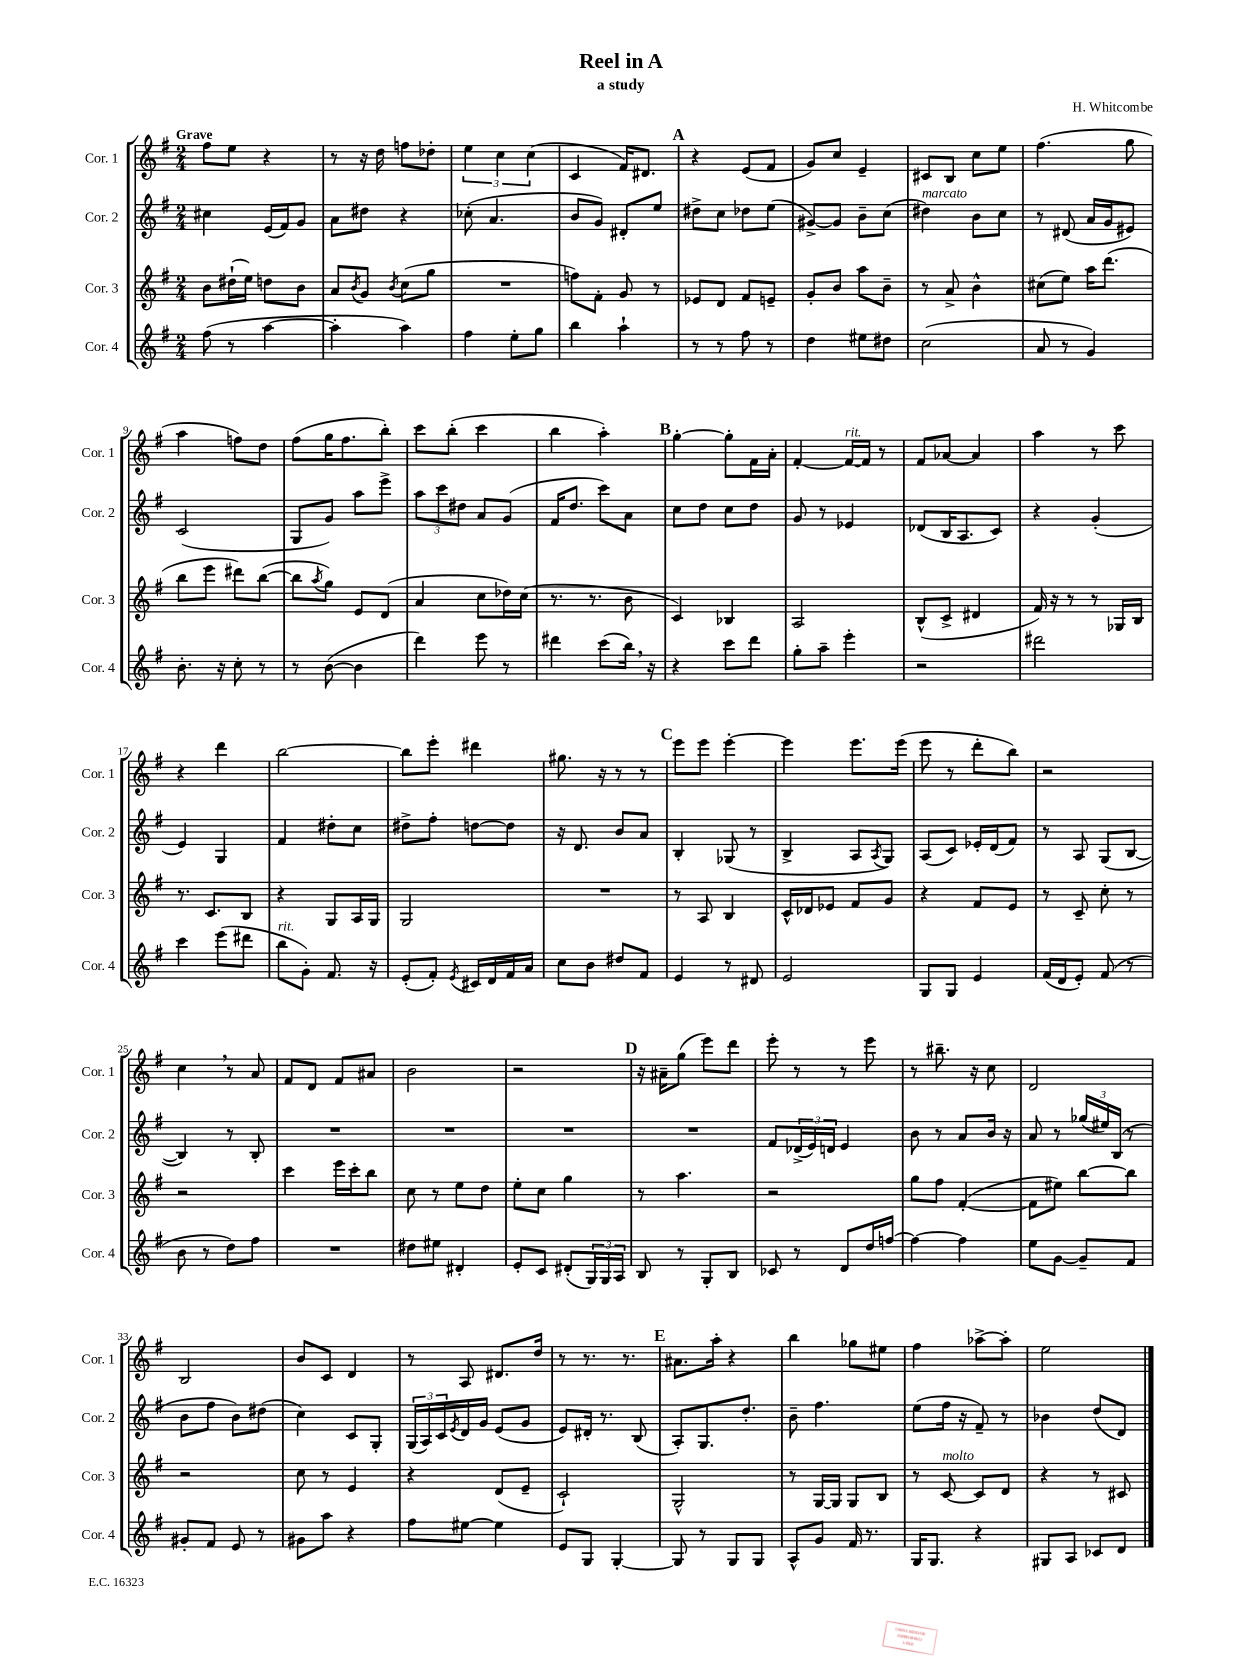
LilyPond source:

\header { title = "Reel in A" composer = "H. Whitcombe" subtitle = "a study" }
<<
\new StaffGroup <<
\new Staff = "s0" \with { instrumentName = "Cor. 1" shortInstrumentName = "Cor. 1" } {
    \clef treble \key g \major \numericTimeSignature \time 2/4 \tempo "Grave"
    fis''8 e''8 r4 |
    r8 r16 d''16 f''8 des''8-. |
    \tuplet 3/2 { e''4 c''4 c''4( } |
    c'4 fis'16) dis'8. |
    \mark \markup { \bold "A" } r4 e'8( fis'8 |
    g'8) c''8 e'4-- |
    cis'8 b8 c''8 e''8 |
    fis''4.( g''8 |
    a''4 f''8) d''8 |
    fis''8( g''16 fis''8. b''8-.) |
    c'''8 b''8-.( c'''4 |
    b''4 a''4-.) |
    \mark \markup { \bold "B" } g''4~-. g''8-. fis'16 a'16-. |
    fis'4~-. fis'16~^\markup { \italic "rit." } fis'16 r8 |
    fis'8 aes'8~ aes'4 |
    a''4 r8 c'''8 |
    r4 d'''4 |
    b''2~ |
    b''8 e'''8-. dis'''4 |
    gis''8. r16 r8 r8 |
    \mark \markup { \bold "C" } e'''8 e'''8 e'''4~-. |
    e'''4 e'''8. e'''16( |
    e'''8 r8 d'''8-. b''8) |
    r2 |
    c''4 \breathe r8 a'8 |
    fis'8 d'8 fis'8 ais'8 |
    b'2 |
    r2 |
    \mark \markup { \bold "D" } r16 ais'16-- g''8( e'''8) d'''8 |
    e'''8-. r8 r8 e'''8 |
    r8 bis''8.-- r16 c''8 |
    d'2 |
    b2 |
    b'8 c'8 d'4 |
    r8 a8 dis'8. d''16 |
    r8 r8. r8. |
    \mark \markup { \bold "E" } ais'8. a''16-. r4 |
    b''4 ges''8 eis''8 |
    fis''4 aes''8~-> aes''8-. |
    e''2 \bar "|." |
}
\new Staff = "s1" \with { instrumentName = "Cor. 2" shortInstrumentName = "Cor. 2" } {
    \clef treble \key g \major \numericTimeSignature \time 2/4
    cis''4 e'16( fis'16) g'8 |
    a'8 dis''8 r4 |
    ces''8-.( a'4. |
    b'8 g'8) dis'8-. e''8 |
    \mark \markup { \bold "A" } dis''8-> c''8 des''8 e''8( |
    gis'8~->) gis'8 b'8-- c''8( |
    dis''4^\markup { \italic "marcato" }) b'8 c''8 |
    r8 dis'8( a'16 g'16 eis'8) |
    c'2( |
    g8 g'8) a''8 e'''8-> |
    \tuplet 3/2 { a''8 c'''8 dis''8 } a'8 g'8( |
    fis'16 d''8. c'''8) a'8 |
    \mark \markup { \bold "B" } c''8 d''8 c''8 d''8 |
    g'8 r8 ees'4 |
    des'8( b16 a8. c'8) |
    r4 g'4-.( |
    e'4) g4 |
    fis'4 dis''8-. c''8 |
    dis''8-> fis''8-. d''8~ d''8 |
    r16 d'8. b'8 a'8 |
    \mark \markup { \bold "C" } b4-. ges8( r8 |
    b4-> a8 \acciaccatura { a8 } g8) |
    a8( c'8) ees'16-. d'16( fis'8) |
    r8 a8 g8( b8~ |
    b4) r8 b8-. |
    R2 |
    R2 |
    R2 |
    \mark \markup { \bold "D" } R2 |
    fis'8 \tuplet 3/2 { des'16->( e'16) d'16 } e'4 |
    b'8 r8 a'8 b'16 r16 |
    a'8 r8 \tuplet 3/2 { ges''16( eis''16) b16( } r8 |
    b'8 fis''8 b'8) dis''8( |
    c''4) c'8 g8-. |
    \tuplet 3/2 { g16( a16) c'16 } \acciaccatura { e'8 } d'16 g'16 e'8( g'8 |
    e'8) dis'16-. r8. b8( |
    \mark \markup { \bold "E" } a8-.) g8. d''8.-. |
    b'8-- fis''4. |
    e''8( fis''16 r16 fis'8--) r8 |
    bes'4 d''8( d'8) \bar "|." |
}
\new Staff = "s2" \with { instrumentName = "Cor. 3" shortInstrumentName = "Cor. 3" } {
    \clef treble \key g \major \numericTimeSignature \time 2/4
    b'8 dis''16-!( e''16) d''8 b'8 |
    a'8 \acciaccatura { b'8 } g'8 \acciaccatura { b'8 } c''8( g''8 |
    R2 |
    f''8) fis'8-. g'8 r8 |
    \mark \markup { \bold "A" } ees'8 d'8 fis'8 e'8-- |
    g'8-. b'8 a''8 b'8-- |
    r8 a'8-> b'4-^ |
    cis''8( e''8) a''16 d'''8.( |
    b''8 e'''8 dis'''8) b''8~( |
    b''8 \acciaccatura { a''8 } g''8) e'8 d'8( |
    a'4 c''8 des''16) c''16( |
    r8. r8. b'8 |
    \mark \markup { \bold "B" } c'4) bes4 |
    a2 |
    b8-^( c'8-> dis'4 |
    fis'16) r16 r8 r8 ges16 b16 |
    r8. c'8. b8 |
    r4 g8 a16 g16 |
    g2 |
    R2 |
    \mark \markup { \bold "C" } r8 a8 b4 |
    c'16-^ des'16 ees'8 fis'8 g'8 |
    r4 fis'8 e'8 |
    r8 c'8-- c''8-. r8 |
    r2 |
    c'''4 e'''16 c'''16-. b''8 |
    c''8 r8 e''8 d''8 |
    e''8-. c''8 g''4 |
    \mark \markup { \bold "D" } r8 a''4. |
    r2 |
    g''8 fis''8 fis'4~-.( |
    fis'8 eis''8) b''8~ b''8 |
    r2 |
    c''8 r8 e'4 |
    r4 d'8( e'8-- |
    c'2-!) |
    \mark \markup { \bold "E" } g2-^ |
    r8 g16~ g16 g8 b8 |
    r8 c'8~^\markup { \italic "molto" } c'8 d'8 |
    r4 r8 cis'8 \bar "|." |
}
\new Staff = "s3" \with { instrumentName = "Cor. 4" shortInstrumentName = "Cor. 4" } {
    \clef treble \key g \major \numericTimeSignature \time 2/4
    fis''8( r8 a''4~ |
    a''4-. a''4) |
    fis''4 e''8-. g''8 |
    b''4 a''4-! |
    \mark \markup { \bold "A" } r8 r8 fis''8 r8 |
    d''4 eis''8 dis''8 |
    c''2( |
    a'8 r8 g'4) |
    b'8.-. r16 c''8-. r8 |
    r8 b'8~( b'4 |
    d'''4) e'''8 r8 |
    dis'''4 c'''8( b''16) \breathe r16 |
    \mark \markup { \bold "B" } r4 c'''8 d'''8 |
    g''8-. a''8-- e'''4-. |
    r2 |
    dis'''2 |
    c'''4 e'''8( dis'''8 |
    b''8^\markup { \italic "rit." } g'8-.) fis'8. r16 |
    e'8-.( fis'8-.) \acciaccatura { e'8 } cis'16 d'16 fis'16 a'16 |
    c''8 b'8 dis''8 fis'8 |
    \mark \markup { \bold "C" } e'4 r8 dis'8 |
    e'2 |
    g8 g8 e'4 |
    fis'16( d'16 e'8-.) fis'8( r8 |
    b'8 r8 d''8) fis''8 |
    R2 |
    dis''8 eis''8 dis'4-. |
    e'8-. c'8 dis'8-.( \tuplet 3/2 { g16) g16 a16 } |
    \mark \markup { \bold "D" } b8 r8 g8-. b8 |
    ces'8 r8 d'8 d''16 f''16~ |
    f''4~ f''4 |
    e''8 g'8~ g'8-- fis'8 |
    gis'8-. fis'8 e'8 r8 |
    gis'8 a''8 r4 |
    fis''8 eis''8~ eis''4 |
    e'8 g8 g4~-. |
    \mark \markup { \bold "E" } g8 r8 g8 g8 |
    a8-^ g'8 fis'16 r8. |
    g16 g8. r4 |
    gis8 a8 ces'8 d'8 \bar "|." |
}
>>
>>
